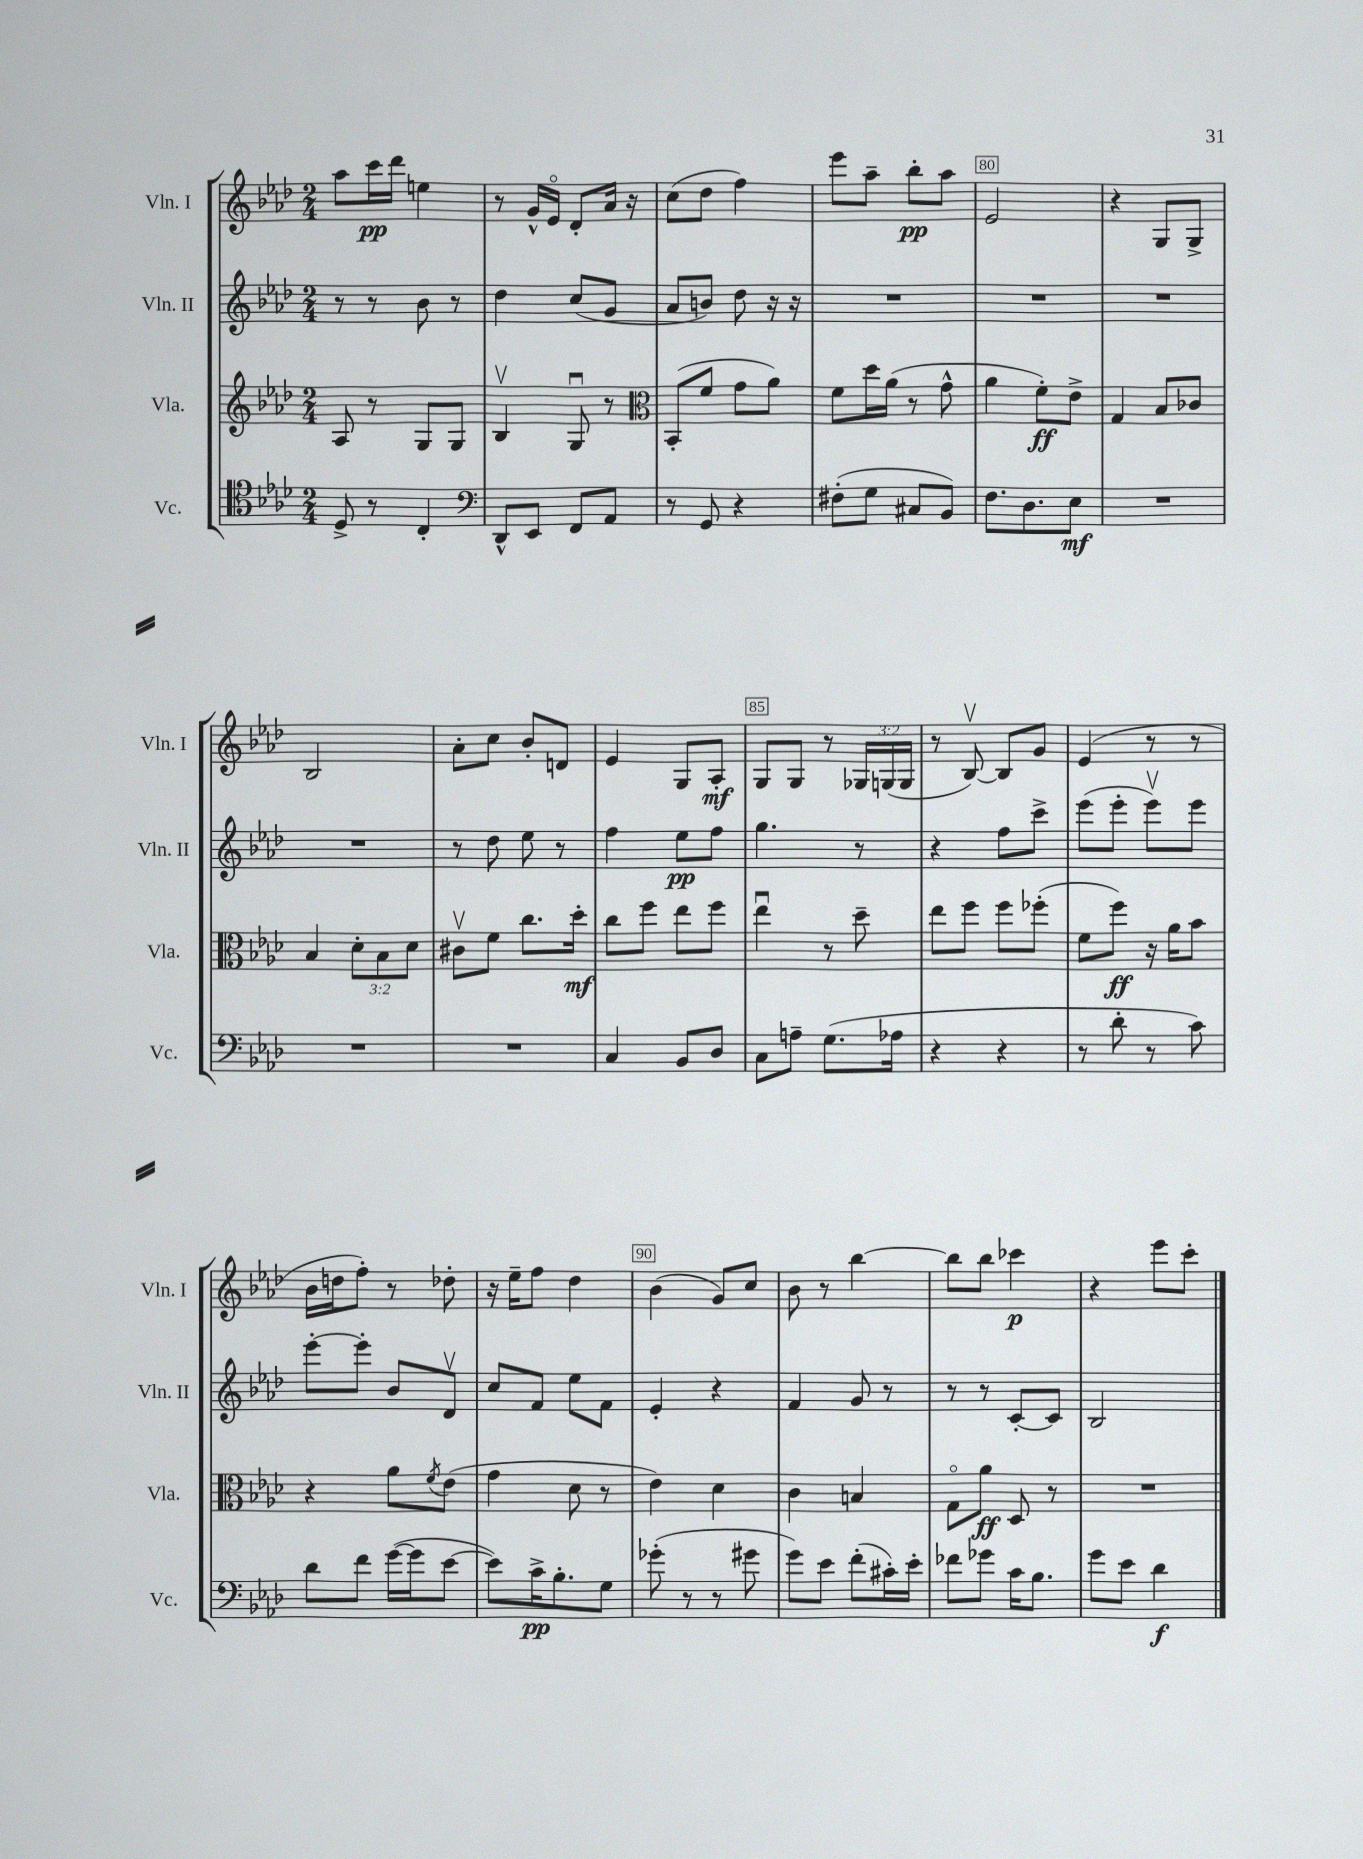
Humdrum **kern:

**kern	**dynam	**kern	**dynam	**kern	**dynam	**kern	**dynam
*part4	*part4	*part3	*part3	*part2	*part2	*part1	*part1
*staff4	*staff4	*staff3	*staff3	*staff2	*staff2	*staff1	*staff1
*I"Vc.	*	*I"Vla.	*	*I"Vln. II	*	*I"Vln. I	*
*I'Vc.	*	*I'Vla.	*	*I'Vln. II	*	*I'Vln. I	*
*clefC4	*	*clefG2	*	*clefG2	*	*clefG2	*
*k[b-e-a-d-]	*	*k[b-e-a-d-]	*	*k[b-e-a-d-]	*	*k[b-e-a-d-]	*
*M2/4	*	*M2/4	*	*M2/4	*	*M2/4	*
=76	=76	=76	=76	=76	=76	=76	=76
8D-^/	.	8A-/	.	8r	.	8aa-\L	.
8r	.	8r	.	8r	.	16ccc\L	pp
.	.	.	.	.	.	16ddd-\JJ	.
4C'/	.	8G/L	.	8b-\	.	4een\	.
.	.	8G/J	.	8r	.	.	.
=77	=77	=77	=77	=77	=77	=77	=77
*clefF4	*	*	*	*	*	*	*
8DD-^^/L	.	4B-v/	.	4dd-\	.	8r	.
8EE-/J	.	.	.	.	.	16g^^/LL	.
.	.	.	.	.	.	16e-/JJ	.
8FF/L	.	8Gu/	.	(8cc/L	.	8d-'/L	.
8AA-/J	.	8r	.	8g/J	.	16a-/Jk	.
.	.	.	.	.	.	16r	.
=78	=78	=78	=78	=78	=78	=78	=78
*	*	*clefC3	*	*	*	*	*
8r	.	(8BB-'/L	.	8a-/L	.	(8cc\L	.
8GG/	.	8f/J	.	8bn/J)	.	8dd-\J	.
4r	.	8g\L	.	8dd-\	.	4ff\)	.
.	.	8a-\J)	.	16r	.	.	.
.	.	.	.	16r	.	.	.
=79	=79	=79	=79	=79	=79	=79	=79
(8F#X'\L	.	8f\L	.	2r	.	8eee-\L	.
8G\J	.	16dd-\L	.	.	.	8aa-~\J	.
.	.	(16a-\JJ	.	.	.	.	.
8C#X/L	.	8r	.	.	.	8bb-'\L	pp
8BB-/J)	.	8g^^\	.	.	.	8aa-\J	.
=80	=80	=80	=80	=80	=80	=80	=80
8.F\L	.	4a-\	.	2r	.	2e-/	.
8.D-\	.	.	.	.	.	.	.
.	.	8f'\L)	ff	.	.	.	.
8E-\J	mf	8e-^\J	.	.	.	.	.
=81	=81	=81	=81	=81	=81	=81	=81
2r	.	4G/	.	2r	.	4r	.
.	.	8B-/L	.	.	.	8G/L	.
.	.	8c-X/J	.	.	.	8G^/J	.
!!LO:LB:g=z
=82	=82	=82	=82	=82	=82	=82	=82
2r	.	4B-/	.	2r	.	2B-/	.
.	.	12d-'\L	.	.	.	.	.
.	.	12B-\	.	.	.	.	.
.	.	12d-\J	.	.	.	.	.
=83	=83	=83	=83	=83	=83	=83	=83
2r	.	8c#Xv\L	.	8r	.	8a-'\L	.
.	.	8f\J	.	8dd-\	.	8cc\J	.
.	.	8.cc\L	.	8ee-\	.	8b-'/L	.
.	.	.	.	8r	.	8dn/J	.
.	.	16dd-'\Jk	mf	.	.	.	.
=84	=84	=84	=84	=84	=84	=84	=84
4C/	.	8cc\L	.	4ff\	.	4e-/	.
.	.	8ff\J	.	.	.	.	.
8BB-/L	.	8ee-\L	.	8ee-\L	pp	8G/L	.
8D-/J	.	8ff\J	.	8ff\J	.	8A-'/J	mf
=85	=85	=85	=85	=85	=85	=85	=85
8C\L	.	4ee-u\	.	4.gg\	.	8G/L	.
8An~\J	.	.	.	.	.	8G/J	.
(8.G\L	.	8r	.	.	.	8r	.
.	.	8dd-~\	.	8r	.	24G-X/LL	.
.	.	.	.	.	.	(24Gn/	.
16A-X\Jk	.	.	.	.	.	.	.
.	.	.	.	.	.	24G/JJ	.
=86	=86	=86	=86	=86	=86	=86	=86
4r	.	8ee-\L	.	4r	.	8r	.
.	.	8ff\J	.	.	.	[8B-v/)	.
4r	.	8ff\L	.	8ff\L	.	8B-/L]	.
.	.	(8ff-X'\J	.	8ccc^\J	.	8g/J	.
=87	=87	=87	=87	=87	=87	=87	=87
8r	.	8f\L	.	(8eee-\L	.	(4e-/	.
8d-'\	.	8ff\J)	ff	8eee-'\J	.	.	.
8r	.	16r	.	8eee-v\L)	.	8r	.
.	.	16a-\KL	.	.	.	.	.
8c\)	.	8b-\J	.	8eee-\J	.	8r	.
!!LO:LB:g=z
=88	=88	=88	=88	=88	=88	=88	=88
8d-\L	.	4r	.	[8eee-'\L	.	16b-\LL	.
.	.	.	.	.	.	16ddn\J	.
8f\J	.	.	.	8eee-'\J]	.	8ff'\J)	.
([16g\LL	.	8a-\L	.	8b-/L	.	8r	.
16g\J]	.	.	.	.	.	.	.
.	.	8qf/	.	.	.	.	.
[8e-\J	.	(8e-\J	.	8d-v/J	.	8dd-X'\	.
=89	=89	=89	=89	=89	=89	=89	=89
8e-\L])	.	4g\	.	8cc/L	.	16r	.
.	.	.	.	.	.	16ee-~\KL	.
16c^\K	pp	.	.	8f/J	.	8ff\J	.
8.B-'\	.	.	.	.	.	.	.
.	.	8d-\	.	8ee-\L	.	4dd-\	.
8G\J	.	8r	.	8f\J	.	.	.
=90	=90	=90	=90	=90	=90	=90	=90
(8g-X'\	.	4e-\)	.	4e-'/	.	(4b-\	.
8r	.	.	.	.	.	.	.
8r	.	4d-\	.	4r	.	8g/L)	.
8g#X\	.	.	.	.	.	8cc/J	.
=91	=91	=91	=91	=91	=91	=91	=91
8g\L)	.	4c\	.	4f/	.	8b-\	.
8e-\J	.	.	.	.	.	8r	.
(8f'\L	.	4Bn/	.	8g/	.	[4bb-\	.
16c#X'\L)	.	.	.	8r	.	.	.
16e-'\JJ	.	.	.	.	.	.	.
=92	=92	=92	=92	=92	=92	=92	=92
8f-X\L	.	8G\L	.	8r	.	8bb-\L]	.
8g-X\J	.	8a-\J	ff	8r	.	8bb-\J	.
16c\KL	.	8D-/	.	[8c'/L	.	4ccc-X\	p
8.B-\J	.	.	.	.	.	.	.
.	.	8r	.	8c/J]	.	.	.
=93	=93	=93	=93	=93	=93	=93	=93
8g\L	.	2r	.	2B-/	.	4r	.
8e-\J	.	.	.	.	.	.	.
4d-\	f	.	.	.	.	8eee-\L	.
.	.	.	.	.	.	8ccc'\J	.
==	==	==	==	==	==	==	==
*-	*-	*-	*-	*-	*-	*-	*-
